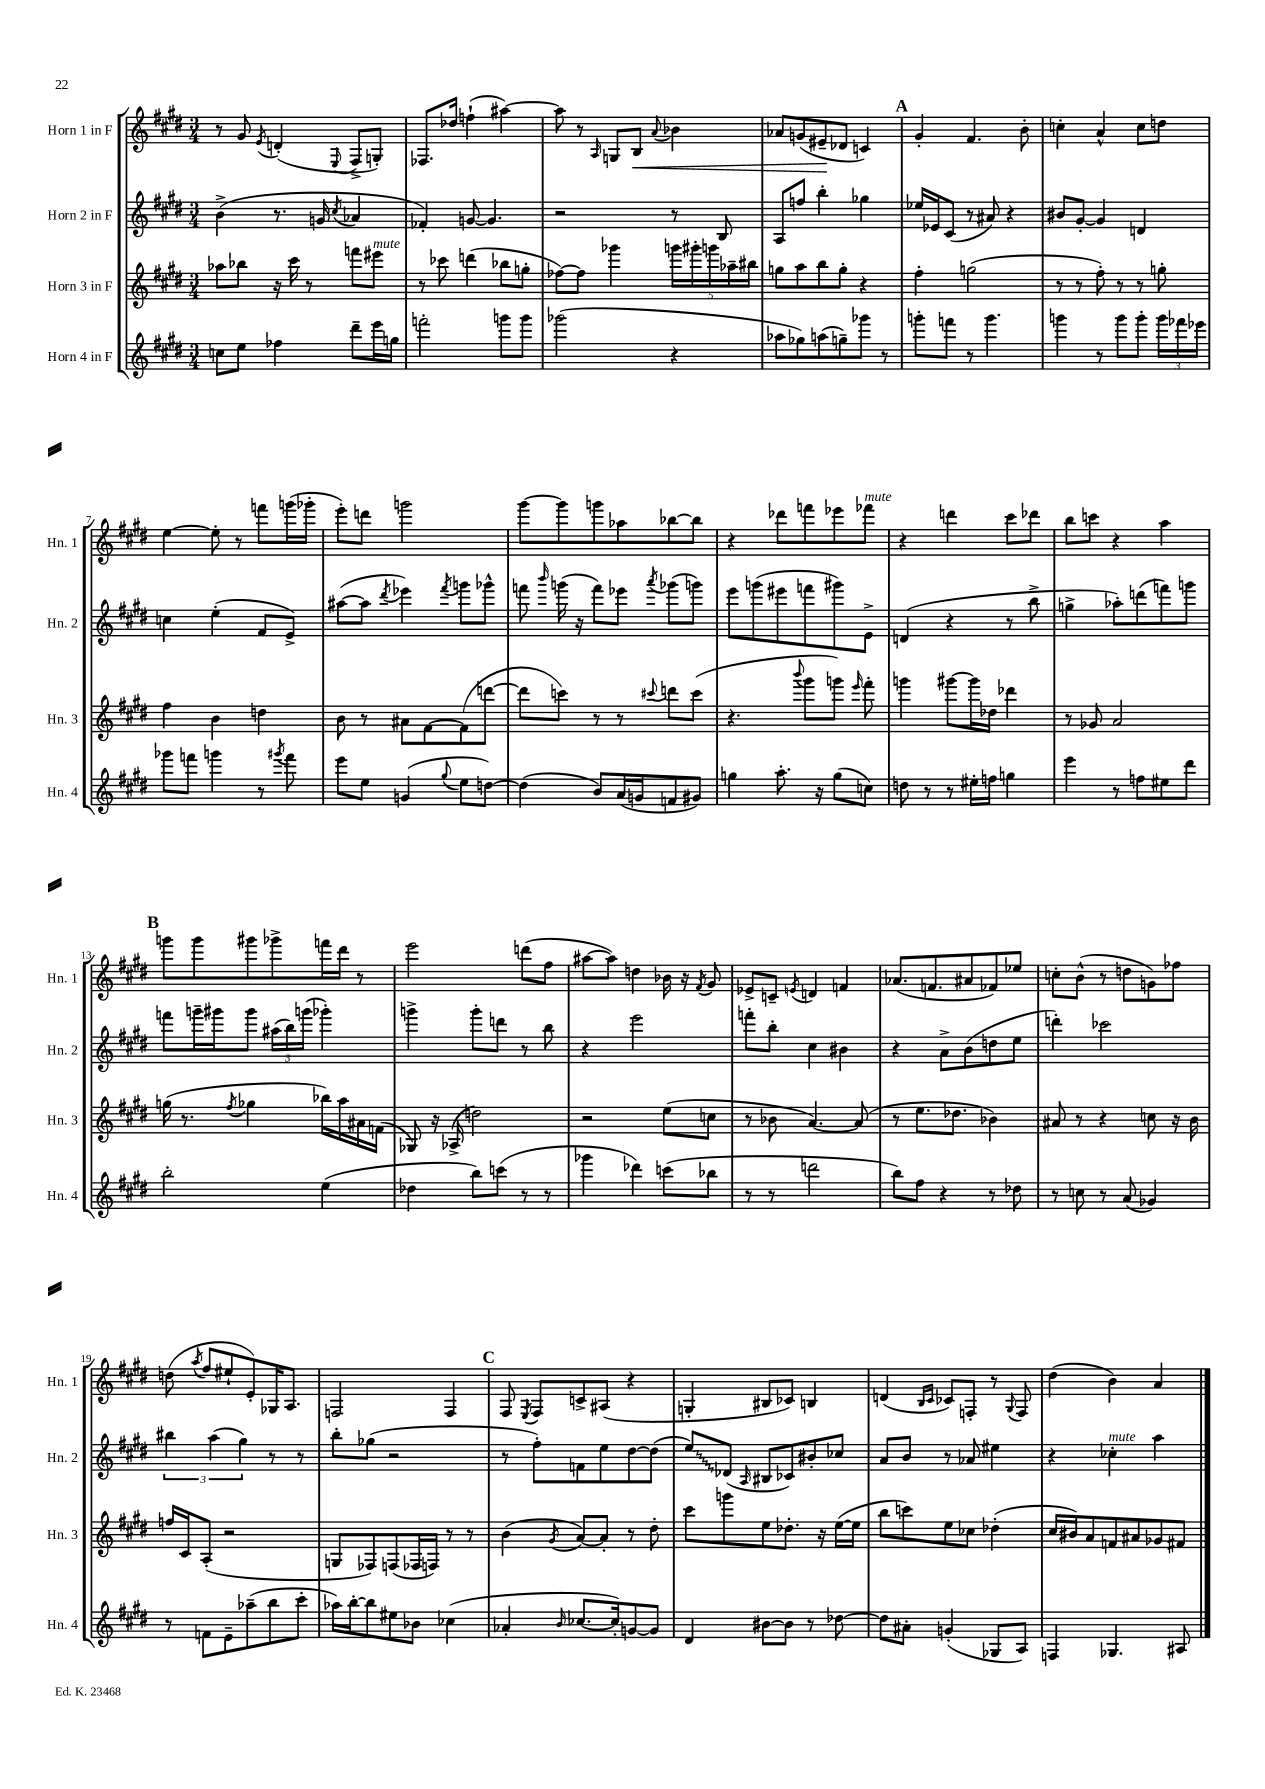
<<
\new StaffGroup <<
\new Staff = "s0" \with { instrumentName = "Horn 1 in F" shortInstrumentName = "Hn. 1" } {
    \clef treble \key e \major \numericTimeSignature \time 3/4
    \autoBeamOff r8 gis'8 \acciaccatura { e'8 } d'4-.( \appoggiatura { e8 } fis8[-> g8]-.) |
    fes8.[ des''16] f''4-!( ais''4~) |
    ais''8 r8 \grace { a16 } g8[ b8]\< \appoggiatura { a'8 } bes'4 |
    aes'8[ g'8( eis'8--\! des'8] c'4) |
    \mark \markup { \bold "A" } gis'4-. fis'4. b'8-. |
    c''4-. a'4-^ c''8[ d''8] |
    e''4~ e''8-. r8 f'''8[ g'''16( ges'''16]-. |
    e'''8[-.) d'''8] g'''2 |
    gis'''8[~ gis'''8 g'''8 aes''8 bes''8~ bes''8] |
    r4 des'''8[ f'''8 ees'''8 fes'''8]^\markup { \italic "mute" } |
    r4 d'''4 cis'''8[ des'''8] |
    b''8[ c'''8] r4 a''4 |
    \mark \markup { \bold "B" } g'''8[ g'''8 gis'''8 ges'''8-> f'''16 dis'''16] r8 |
    e'''2 d'''8[( fis''8] |
    ais''8[~ ais''8]) d''4 bes'16 r16 \acciaccatura { fis'8 } gis'8 |
    ees'8[-> c'8]-- \acciaccatura { e'8 } d'4 f'4 |
    aes'8.[( f'8. ais'8 fes'8) ees''8] |
    c''8[-. b'8]-^( r8 d''8[ g'8) fes''8] |
    d''8( \acciaccatura { a''8 } fis''8[ eis''8-! e'8-.) ges16 a8.] |
    f2 f4 |
    \mark \markup { \bold "C" } fis8 \acciaccatura { e8 } fis8[ c'8-> ais8]( r4 |
    g4-. bis8[ ces'8]) b4 |
    d'4( \grace { b16[ cis'16] } ces'8[) f8]-. r8 \appoggiatura { gis8 } f8 |
    dis''4( b'4) a'4 \bar "|." |
}
\new Staff = "s1" \with { instrumentName = "Horn 2 in F" shortInstrumentName = "Hn. 2" } {
    \clef treble \key e \major \numericTimeSignature \time 3/4
    \autoBeamOff b'4->( r8. g'16 \acciaccatura { cis''8 } aes'4 |
    fes'4-.) g'8~ g'4. |
    r2 r8 b8 |
    a8[ f''8] b''4-. ges''4 |
    \mark \markup { \bold "A" } ees''16[ ees'16 cis'8]( r8 ais'8) r4 |
    bis'8[ gis'8]~-. gis'4 d'4 |
    c''4 e''4-.( fis'8[ e'8]->) |
    ais''8[~( ais''8] \acciaccatura { dis'''8 } ees'''4) \acciaccatura { fis'''8 } g'''8[ ges'''8]-^ |
    f'''8 \grace { b'''16 } g'''16( r16 f'''8[) ees'''8] \acciaccatura { a'''8 } ges'''8[( g'''8]) |
    e'''8[ g'''8( eis'''8 f'''8 gis'''8) e'8]-> |
    d'4( r4 r8 b''8-> |
    g''4-> aes''8[-.) d'''8( f'''8) g'''8] |
    \mark \markup { \bold "B" } f'''8[ g'''16-- gis'''16 gis'''8] \tuplet 3/2 { ais''16[( b''16) g'''16]( } ges'''4-.) |
    g'''4-> g'''8[-. d'''8] r8 b''8 |
    r4 e'''2 |
    f'''8[-. b''8]-. cis''4 bis'4 |
    r4 a'8[-> b'8( d''8 e''8] |
    d'''4-.) ces'''2 |
    \tuplet 3/2 { bis''4 a''4( gis''4) } r8 r8 |
    b''8[-. ges''8]( r2 |
    \mark \markup { \bold "C" } r8 fis''8[-.) f'8 e''8 dis''8~ dis''8]( |
    \once \override Glissando.style = #'zigzag e''8[\glissando) des'8]( \grace { a16 } bis8[ ces'8) bis'8-. ces''8] |
    a'8[ b'8] r8 aes'8 eis''4 |
    r4 ces''4-.^\markup { \italic "mute" } a''4 \bar "|." |
}
\new Staff = "s2" \with { instrumentName = "Horn 3 in F" shortInstrumentName = "Hn. 3" } {
    \clef treble \key e \major \numericTimeSignature \time 3/4
    \autoBeamOff aes''8[ bes''8] r16 cis'''16 r8 f'''8[ eis'''8]^\markup { \italic "mute" } |
    r8 ces'''8 d'''4( bes''8[ g''8]-. |
    fes''8[~) fes''8] ges'''4 \tuplet 5/4 { g'''16[ gis'''16-. g'''16 aes''16-- bis''16] } |
    g''8[ a''8 b''8 g''8]-. r4 |
    \mark \markup { \bold "A" } fis''4-. g''2( |
    r8 r8 fis''8-.) r8 r8 g''8-. |
    fis''4 b'4 d''4 |
    b'8 r8 ais'8[ fis'8~ fis'8( d'''8]~ |
    d'''8[ c'''8]) r8 r8 \appoggiatura { cis'''8 } d'''8[ cis'''8]( |
    r4. \appoggiatura { b'''8 } gis'''8[ g'''8]) \grace { e'''16 } fis'''8-. |
    g'''4 gis'''8[~ gis'''16 des''16] des'''4 |
    r8 ges'8 a'2 |
    \mark \markup { \bold "B" } g''16( r8. \acciaccatura { fis''8 } ges''4 bes''16[) a''16 ais'16 f'16]( |
    ges8) r16 aes16->( d''2) |
    r2 e''8[( c''8] |
    r8 bes'8 a'4.~) a'8( |
    r8 e''8.[ des''8.] bes'4) |
    ais'8 r8 r4 c''8 r16 b'16 |
    f''16[ cis'16 a8]-.( r2 |
    g8[ fes8) f8( fes16 f16]) r8 r8 |
    \mark \markup { \bold "C" } b'4( \acciaccatura { gis'8 } a'8[~) a'8]-. r8 dis''8-. |
    cis'''8[ g'''8 e''8 des''8.]-. r16 e''16[~( e''16] |
    b''8[ c'''8) e''8 ces''8] des''4-.( |
    cis''16[ bis'16) a'8 f'8 ais'8 ges'8 fis'8] \bar "|." |
}
\new Staff = "s3" \with { instrumentName = "Horn 4 in F" shortInstrumentName = "Hn. 4" } {
    \clef treble \key e \major \numericTimeSignature \time 3/4
    \autoBeamOff c''8[ e''8] fes''4 dis'''8[-- e'''16 g''16] |
    f'''2-. g'''8[ g'''8] |
    ges'''2( r4 |
    aes''8[ ges''8) a''8( g''8--) ges'''8] r8 |
    \mark \markup { \bold "A" } g'''8[-. f'''8] r8 g'''4. |
    g'''4 r8 g'''8[ g'''8]-. \tuplet 3/2 { g'''16[ fes'''16 ees'''16] } |
    ges'''8[ f'''8] g'''4 r8 \acciaccatura { gis'''8 } f'''8 |
    e'''8[ e''8] g'4( \appoggiatura { gis''8 } e''8[ d''8]~) |
    d''4( b'8[) a'16( g'16 f'8 gis'8]) |
    g''4 a''8.-. r16 g''8[( c''8]) |
    d''8 r8 r8 eis''16[-. f''16] g''4 |
    e'''4 r8 f''8[ eis''8 dis'''8] |
    \mark \markup { \bold "B" } b''2-. e''4( |
    des''4 b''8[) c'''8]( r8 r8 |
    ges'''4 des'''4) c'''8[( bes''8] |
    r8 r8 d'''2 |
    b''8[) fis''8] r4 r8 des''8 |
    r8 c''8 r8 a'8( ges'4) |
    r8 f'8[ e'8-- aes''8--( b''8 cis'''8]-. |
    aes''16[) b''16~-. b''8 eis''8 bes'8] ces''4( |
    \mark \markup { \bold "C" } aes'4-. \grace { b'16 } ces''8.[~ ces''16-.) g'8~ g'8] |
    dis'4 bis'8[~ bis'8] r8 des''8~ |
    des''8[ ais'8]-. g'4-.( ges8[ a8]) |
    f4 ges4. ais8 \bar "|." |
}
>>
>>
